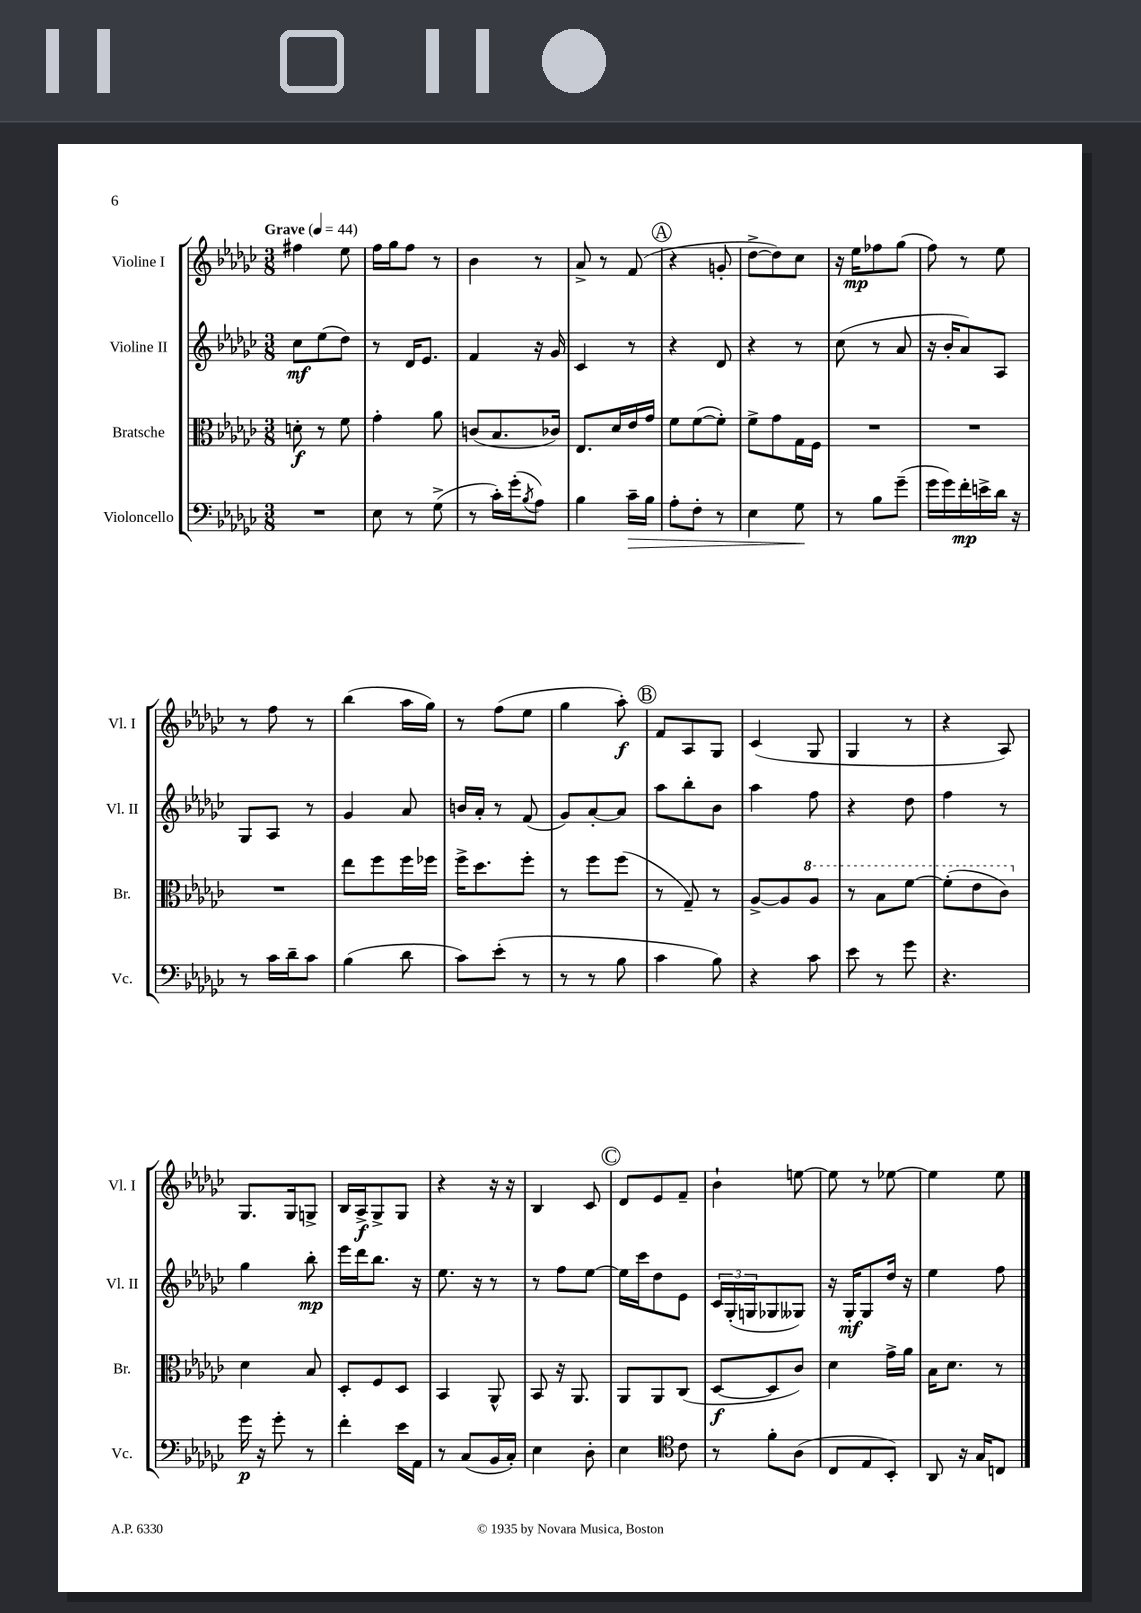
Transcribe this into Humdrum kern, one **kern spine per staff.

**kern	**dynam	**kern	**dynam	**kern	**dynam	**kern	**dynam
*part4	*part4	*part3	*part3	*part2	*part2	*part1	*part1
*staff4	*staff4	*staff3	*staff3	*staff2	*staff2	*staff1	*staff1
*I"Violoncello	*	*I"Bratsche	*	*I"Violine II	*	*I"Violine I	*
*I'Vc.	*	*I'Br.	*	*I'Vl. II	*	*I'Vl. I	*
*clefF4	*	*clefC3	*	*clefG2	*	*clefG2	*
*k[b-e-a-d-g-c-]	*	*k[b-e-a-d-g-c-]	*	*k[b-e-a-d-g-c-]	*	*k[b-e-a-d-g-c-]	*
*M3/8	*	*M3/8	*	*M3/8	*	*M3/8	*
*MM44	*	*MM44	*	*MM44	*	*MM44	*
=1	=1	=1	=1	=1	=1	=1	=1
!	!	!	!	!	!	!LO:TX:a:B:t=Grave	!
4.r	.	8dn'\	f	8cc-\L	mf	4ff#X\	.
.	.	8r	.	(8ee-\	.	.	.
.	.	8f\	.	8dd-\J)	.	8ee-\	.
=2	=2	=2	=2	=2	=2	=2	=2
8E-\	.	4g-'\	.	8r	.	16ff\LL	.
.	.	.	.	.	.	16gg-\J	.
8r	.	.	.	16d-/KL	.	8ff\J	.
.	.	.	.	8.e-/J	.	.	.
(8G-^\	.	8a-\	.	.	.	8r	.
=3	=3	=3	=3	=3	=3	=3	=3
8r	.	(8cn/L	.	4f/	.	4b-\	.
16c-'\LL)	.	8.B-/	.	.	.	.	.
(16g-'\J	.	.	.	.	.	.	.
8qB-/	.	.	.	.	.	.	.
8A-\J)	.	.	.	16r	.	8r	.
.	.	16c-X/Jk)	.	16g-/	.	.	.
=4	=4	=4	=4	=4	=4	=4	=4
4B-\	.	8.E-/L	.	4c-/	.	8a-^/	.
.	.	.	.	.	.	8r	.
.	.	16d-/L	.	.	.	.	.
!	!LO:HP:b	!	!	!	!	!	!
16c-~\LL	>	16e-/	.	8r	.	(8f/	.
16B-\JJ	.	16g-/JJ	.	.	.	.	.
!!LO:REH:place=s1:t=A
=5	=5	=5	=5	=5	=5	=5	=5
8A-'\L	.	8f\L	.	4r	.	4r	.
8F'\J	.	([8f\	.	.	.	.	.
8r	.	8f'\J])	.	8d-/	.	8gn'/	.
=6	=6	=6	=6	=6	=6	=6	=6
4E-\	.	8f^\L	.	4r	.	[8dd-^\L	.
.	.	8g-\	.	.	.	8dd-\])	.
8G-\	.	16G-\L	.	8r	.	8cc-\J	.
.	.	16F\JJ	.	.	.	.	.
.	]	.	.	.	.	.	.
=7	=7	=7	=7	=7	=7	=7	=7
8r	.	4.r	.	(8cc-\	.	16r	.
.	.	.	.	.	.	16ee-\KL	mp
8B-\L	.	.	.	8r	.	8ff-X\	.
(8g-~\J	.	.	.	8a-/	.	(8gg-\J	.
=8	=8	=8	=8	=8	=8	=8	=8
16g-\LL	.	4.r	.	16r	.	8ff\)	.
16g-\)	.	.	.	16b-'/KL	.	.	.
16f'\	mp	.	.	8a-/)	.	8r	.
16en^\	.	.	.	.	.	.	.
16d-\JJ	.	.	.	8A-/J	.	8ee-\	.
16r	.	.	.	.	.	.	.
!!LO:LB:g=z
=9	=9	=9	=9	=9	=9	=9	=9
8r	.	4.r	.	8G-/L	.	8r	.
16c-\LL	.	.	.	8A-/J	.	8ff\	.
16d-~\J	.	.	.	.	.	.	.
8c-\J	.	.	.	8r	.	8r	.
=10	=10	=10	=10	=10	=10	=10	=10
(4B-\	.	8ee-\L	.	4g-/	.	(4bb-\	.
.	.	8ff\	.	.	.	.	.
8d-\	.	16ff\L	.	8a-/	.	16aa-\LL	.
.	.	16ff-X\JJ	.	.	.	16gg-\JJ)	.
=11	=11	=11	=11	=11	=11	=11	=11
8c-\L)	.	16ff^\KL	.	16bn/LL	.	8r	.
.	.	8.dd-\	.	16a-'/JJ	.	.	.
(8e-'\J	.	.	.	8r	.	(8ff\L	.
8r	.	8ff'\J	.	(8f/	.	8ee-\J	.
=12	=12	=12	=12	=12	=12	=12	=12
8r	.	8r	.	8g-/L)	.	4gg-\	.
8r	.	8ff\L	.	[8a-'/	.	.	.
8B-\	.	(8ff\J	.	8a-/J]	.	8aa-'\)	f
!!LO:REH:place=s1:t=B
=13	=13	=13	=13	=13	=13	=13	=13
4c-\	.	8r	.	8aa-\L	.	8f/L	.
.	.	8G-~/)	.	8bb-'\	.	8A-/	.
8B-\)	.	8r	.	8b-\J	.	8G-/J	.
=14	=14	=14	=14	=14	=14	=14	=14
4r	.	[8A-^/L	.	4aa-\	.	(4c-/	.
.	.	8A-/]	.	.	.	.	.
*	*	*8va	*	*	*	*	*
8c-\	.	8a-/J	.	8ff\	.	8G-/	.
=15	=15	=15	=15	=15	=15	=15	=15
8e-\	.	8r	.	4r	.	4G-/	.
8r	.	8b-\L	.	.	.	.	.
8g-\	.	[8ff\J	.	8dd-\	.	8r	.
=16	=16	=16	=16	=16	=16	=16	=16
4.r	.	(8ff'\L]	.	4ff\	.	4r	.
.	.	8ee-\	.	.	.	.	.
.	.	8cc-\J)	.	8r	.	8A-/)	.
!!LO:LB:g=z
=17	=17	=17	=17	=17	=17	=17	=17
*	*	*X8va	*	*	*	*	*
16g-\	p	4d-\	.	4gg-\	.	8.G-/L	.
16r	.	.	.	.	.	.	.
8g-'\	.	.	.	.	.	.	.
.	.	.	.	.	.	16G-/k	.
8r	.	8B-/	.	8bb-'\	mp	8Gn^/J	.
=18	=18	=18	=18	=18	=18	=18	=18
4f'\	.	8D-'/L	.	16eee-\LL	.	16B-/LL	.
.	.	.	.	16ddd-\J	.	16A-^/J	f
.	.	8F/	.	8.bb-\J	.	8G-^/	.
16e-\LL	.	8D-/J	.	.	.	8G-/J	.
16AA-\JJ	.	.	.	16r	.	.	.
=19	=19	=19	=19	=19	=19	=19	=19
8r	.	4BB-/	.	8.ee-\	.	4r	.
(8C-/L	.	.	.	.	.	.	.
.	.	.	.	16r	.	.	.
16BB-/L	.	8AA-^^/	.	8r	.	16r	.
16C-'/JJ)	.	.	.	.	.	16r	.
=20	=20	=20	=20	=20	=20	=20	=20
4E-\	.	8BB-/	.	8r	.	4B-/	.
.	.	16r	.	8ff\L	.	.	.
.	.	8.AA-/	.	.	.	.	.
8D-'\	.	.	.	[8ee-\J	.	8c-/	.
!!LO:REH:place=s1:t=C
=21	=21	=21	=21	=21	=21	=21	=21
4E-\	.	8AA-/L	.	16ee-\LL]	.	8d-/L	.
.	.	.	.	16ccc-\J	.	.	.
.	.	8AA-/	.	8dd-\	.	8e-/	.
*clefC4	*	*	*	*	*	*	*
8c-\	.	(8C-/J	.	8e-\J	.	8f~/J	.
=22	=22	=22	=22	=22	=22	=22	=22
8r	.	[8D-/L	f	24c-/LL	.	4b-`\	.
.	.	.	.	(24G-'/	.	.	.
.	.	.	.	24Gn/J	.	.	.
8f'\L	.	8D-/]	.	8G-X/	.	.	.
(8A-\J	.	8c-/J)	.	8G--X/J)	.	[8een\	.
=23	=23	=23	=23	=23	=23	=23	=23
8C-/L	.	4d-\	.	16r	.	8ee\]	.
.	.	.	.	16G-'/KL	mf	.	.
8E-/	.	.	.	8G-/	.	8r	.
8BB-'/J)	.	16g-^\LL	.	16dd-/Jk	.	[8ee-X\	.
.	.	16a-\JJ	.	16r	.	.	.
=24	=24	=24	=24	=24	=24	=24	=24
8AA-/	.	16B-\KL	.	4ee-\	.	4ee-\]	.
.	.	8.d-\J	.	.	.	.	.
16r	.	.	.	.	.	.	.
16G-/KL	.	.	.	.	.	.	.
8Cn/J	.	8r	.	8ff\	.	8ee-\	.
==	==	==	==	==	==	==	==
*-	*-	*-	*-	*-	*-	*-	*-
